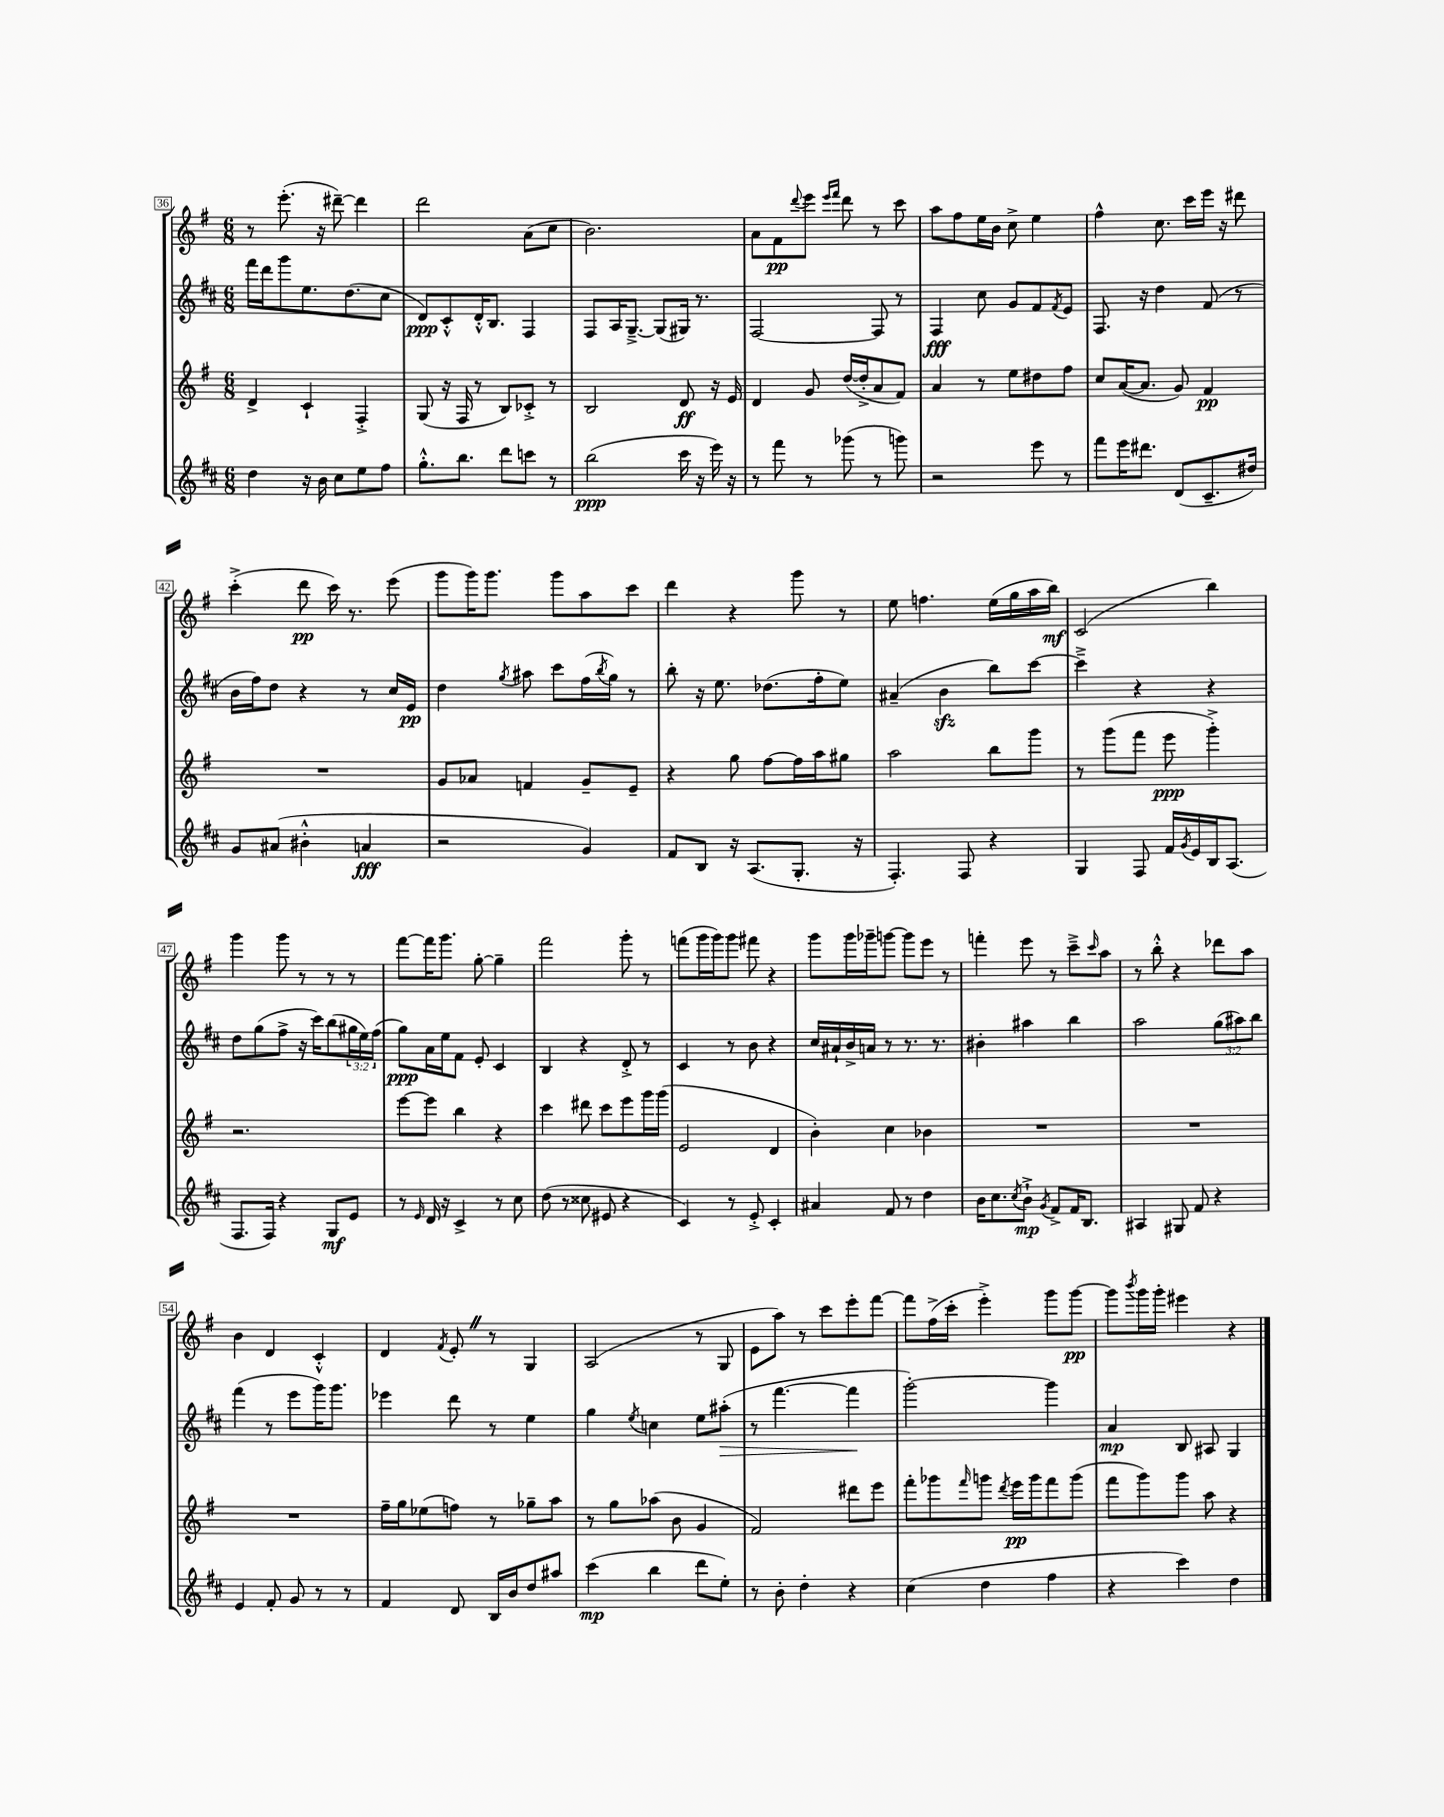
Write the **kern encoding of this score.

**kern	**dynam	**kern	**dynam	**kern	**dynam	**kern	**dynam
*part4	*part4	*part3	*part3	*part2	*part2	*part1	*part1
*staff4	*staff4	*staff3	*staff3	*staff2	*staff2	*staff1	*staff1
*clefG2	*	*clefG2	*	*clefG2	*	*clefG2	*
*k[f#c#]	*	*k[f#]	*	*k[f#c#]	*	*k[f#]	*
*M6/8	*	*M6/8	*	*M6/8	*	*M6/8	*
=36	=36	=36	=36	=36	=36	=36	=36
4dd\	.	4d^/	.	16fff#\LL	.	8r	.
.	.	.	.	16ddd\J	.	.	.
.	.	.	.	8ggg\	.	(8.eee'\	.
16r	.	4c`/	.	8.ee\	.	.	.
16b\	.	.	.	.	.	16r	.
8cc#\L	.	.	.	.	.	[8ddd#X~\)	.
.	.	.	.	(8.dd\	.	.	.
8ee\	.	4F#'^/	.	.	.	4ddd#\]	.
8ff#\J	.	.	.	8cc#\J	.	.	.
=37	=37	=37	=37	=37	=37	=37	=37
8.gg'^^\L	.	(8G/	.	8d/L)	ppp	2ddd\	.
.	.	16r	.	8c#'^^/	.	.	.
8.bb\J	.	16F#/	.	.	.	.	.
.	.	8r	.	16d'^^/K	.	.	.
.	.	.	.	8.B/J	.	.	.
8ddd\L	.	8B/L)	.	.	.	.	.
8cccn\J	.	8c-X'^/J	.	4F#/	.	(8a\L	.
8r	.	8r	.	.	.	8cc\J	.
=38	=38	=38	=38	=38	=38	=38	=38
(2bb\	ppp	2B/	.	8F#/L	.	2.b\)	.
.	.	.	.	16A/K	.	.	.
.	.	.	.	[8.G~^/J	.	.	.
.	.	.	.	(8G/L]	.	.	.
16ccc#\	.	8d/	ff	16G#X/Jk)	.	.	.
16r	.	.	.	8.r	.	.	.
16eee\)	.	16r	.	.	.	.	.
16r	.	16e/	.	.	.	.	.
=39	=39	=39	=39	=39	=39	=39	=39
8r	.	4d/	.	[2F#/	.	8a\L	.
8fff#\	.	.	.	.	.	8f#\	pp
.	.	.	.	.	.	8qqddd/	.
8r	.	8g/	.	.	.	8eee\J	.
.	.	.	.	.	.	16qqeee/LL	.
.	.	.	.	.	.	16qqfff#/JJ	.
(8ggg-X\	.	([16dd/LL	.	.	.	8ddd\	.
.	.	16dd'^/J]	.	.	.	.	.
8r	.	8a/	.	8F#/]	.	8r	.
8gggn\)	.	8f#/J)	.	8r	.	8ccc\	.
=40	=40	=40	=40	=40	=40	=40	=40
2r	.	4a/	.	4F#/	fff	8aa\L	.
.	.	.	.	.	.	8ff#\	.
.	.	8r	.	8cc#\	.	16ee\L	.
.	.	.	.	.	.	16b\JJ	.
.	.	8ee\L	.	8g/L	.	8cc^\	.
8eee\	.	8dd#X\	.	8f#/	.	4ee\	.
.	.	.	.	8qf#/	.	.	.
8r	.	8ff#\J	.	8e/J	.	.	.
=41	=41	=41	=41	=41	=41	=41	=41
8fff#\L	.	8cc/L	.	8.F#/	.	4ff#^^\	.
16eee\K	.	([16a/K	.	.	.	.	.
8.ddd#X\J	.	8.a/J]	.	16r	.	.	.
.	.	.	.	4dd\	.	8.cc\	.
(8d/L	.	8g/)	.	.	.	.	.
.	.	.	.	.	.	16ccc\LL	.
8.c#~/	.	4f#/	pp	(8f#/	.	16eee\JJ	.
.	.	.	.	.	.	16r	.
.	.	.	.	8r	.	8ddd#X\	.
16dd#X/Jk)	.	.	.	.	.	.	.
!!LO:LB:g=z
=42	=42	=42	=42	=42	=42	=42	=42
8g/L	.	2.r	.	16b\LL	.	(4ccc'^\	.
.	.	.	.	16ff#\J)	.	.	.
(8a#X/J	.	.	.	8dd\J	.	.	.
4b#X'^^\	.	.	.	4r	.	8ddd\	pp
.	.	.	.	.	.	16ccc\)	.
.	.	.	.	.	.	8.r	.
4an/	fff	.	.	8r	.	.	.
.	.	.	.	16cc#/LL	.	(8eee\	.
.	.	.	.	16e/JJ	pp	.	.
=43	=43	=43	=43	=43	=43	=43	=43
2r	.	8g/L	.	4dd\	.	8ggg\L	.
.	.	8a-X/J	.	.	.	16ggg\K)	.
.	.	.	.	.	.	8.ggg\J	.
.	.	.	.	8qgg/	.	.	.
.	.	4fn/	.	8aa#X\	.	.	.
.	.	.	.	8ccc#\L	.	8ggg\L	.
4g/)	.	8g~/L	.	(16ff#\L	.	8aa\	.
.	.	.	.	8qbb/	.	.	.
.	.	.	.	16gg\JJ)	.	.	.
.	.	8e~/J	.	8r	.	8ccc\J	.
=44	=44	=44	=44	=44	=44	=44	=44
8f#/L	.	4r	.	8bb'\	.	4ddd\	.
8B/J	.	.	.	16r	.	.	.
.	.	.	.	8.ee\	.	.	.
16r	.	8gg\	.	.	.	4r	.
(8.A/L	.	.	.	.	.	.	.
.	.	[8ff#\L	.	(8.dd-X\L	.	.	.
8.G'/J	.	16ff#\L]	.	.	.	8ggg\	.
.	.	16aa\J	.	16ff#'\k	.	.	.
.	.	8gg#X\J	.	8ee\J)	.	8r	.
16r	.	.	.	.	.	.	.
=45	=45	=45	=45	=45	=45	=45	=45
4.F#'/)	.	2aa\	.	(4a#X~/	.	8ee\	.
.	.	.	.	.	.	4.ffn\	.
.	.	.	.	4bzz\	.	.	.
8F#/	.	.	.	.	.	.	.
4r	.	8bb\L	.	8bb\L)	.	(16ee\LL	.
.	.	.	.	.	.	16gg\	.
.	.	8ggg\J	.	[8ccc#\J	.	16aa\	.
.	.	.	.	.	.	16bb\JJ)	mf
=46	=46	=46	=46	=46	=46	=46	=46
4G/	.	8r	.	4ccc#~^\]	.	(2c/	.
.	.	(8ggg\L	.	.	.	.	.
8F#/	.	8fff#\J	.	4r	.	.	.
16f#/LL	.	8eee\	ppp	.	.	.	.
8qg/	.	.	.	.	.	.	.
16e/	.	.	.	.	.	.	.
16B/J	.	4ggg'^\)	.	4r	.	4bb\)	.
(8.A/J	.	.	.	.	.	.	.
!!LO:LB:g=z
=47	=47	=47	=47	=47	=47	=47	=47
8.F#/L	.	2.r	.	8dd\L	.	4ggg\	.
.	.	.	.	(8gg\	.	.	.
16F#/Jk)	.	.	.	.	.	.	.
4r	.	.	.	8ff#^\J	.	8ggg\	.
.	.	.	.	16r	.	8r	.
.	.	.	.	16ccc#\KL)	.	.	.
8G/L	mf	.	.	(8bb\	.	8r	.
8e/J	.	.	.	24gg#X\L	.	8r	.
.	.	.	.	24ee\)	.	.	.
.	.	.	.	(24ff#\JJ	.	.	.
=48	=48	=48	=48	=48	=48	=48	=48
8r	.	[8eee\L	.	8gg\L)	ppp	[8fff#\L	.
16qqe/	.	.	.	.	.	.	.
16d/	.	8eee\J]	.	16a\L	.	16fff#\K]	.
16r	.	.	.	16ee\J	.	8.ggg\J	.
4c#^/	.	4bb\	.	8f#\J	.	.	.
.	.	.	.	8e'/	.	[8gg'\	.
8r	.	4r	.	4c#/	.	4gg~\]	.
8cc#\	.	.	.	.	.	.	.
=49	=49	=49	=49	=49	=49	=49	=49
(8dd\	.	4ccc\	.	4B/	.	2fff#\	.
8r	.	.	.	.	.	.	.
8cc##X\	.	8ddd#X\	.	4r	.	.	.
8e#X/	.	8ccc\L	.	.	.	.	.
4r	.	8eee\	.	8d'^/	.	8ggg'\	.
.	.	16ggg\L	.	8r	.	8r	.
.	.	(16ggg\JJ	.	.	.	.	.
=50	=50	=50	=50	=50	=50	=50	=50
4c#/)	.	2e/	.	4c#/	.	(8fffn\L	.
.	.	.	.	.	.	16ggg\L	.
.	.	.	.	.	.	16ggg\J)	.
8r	.	.	.	8r	.	8ggg\J	.
8e'^/	.	.	.	8b\	.	8fff#X\	.
4c#'/	.	4d/	.	4r	.	4r	.
=51	=51	=51	=51	=51	=51	=51	=51
4a#X/	.	4b'\)	.	16cc#/LL	.	8ggg\L	.
.	.	.	.	16a#X`/	.	.	.
.	.	.	.	16b^/	.	16ggg\L	.
.	.	.	.	16an/JJ	.	16ggg-X~\J	.
8f#/	.	4cc\	.	8r	.	[8gggn\J	.
8r	.	.	.	8.r	.	8ggg\L]	.
4dd\	.	4b-X\	.	.	.	8eee\J	.
.	.	.	.	8.r	.	.	.
.	.	.	.	.	.	8r	.
=52	=52	=52	=52	=52	=52	=52	=52
16b\KL	.	2.r	.	4b#X'\	.	4fffn'\	.
8.cc#\	.	.	.	.	.	.	.
8qcc#/	.	.	.	.	.	.	.
8b`^\J	mp	.	.	4aa#X\	.	8eee\	.
8qg/	.	.	.	.	.	.	.
8f#^/L	.	.	.	.	.	8r	.
16f#/K	.	.	.	4bb\	.	8ccc~^\L	.
8.B/J	.	.	.	.	.	.	.
.	.	.	.	.	.	16qqccc/	.
.	.	.	.	.	.	8aa\J	.
=53	=53	=53	=53	=53	=53	=53	=53
4A#X/	.	2.r	.	2aa\	.	8r	.
.	.	.	.	.	.	8bb'^^\	.
8G#X/	.	.	.	.	.	4r	.
8f#/	.	.	.	.	.	.	.
4r	.	.	.	(12gg\L	.	8ddd-X\L	.
.	.	.	.	12aa#X\)	.	.	.
.	.	.	.	.	.	8aa\J	.
.	.	.	.	12bb\J	.	.	.
!!LO:LB:g=z
=54	=54	=54	=54	=54	=54	=54	=54
4e/	.	2.r	.	(4fff#\	.	4b\	.
8f#'/	.	.	.	8r	.	4d/	.
8g/	.	.	.	8eee\L	.	.	.
8r	.	.	.	16ggg\K)	.	4c'^^/	.
.	.	.	.	8.ggg\J	.	.	.
8r	.	.	.	.	.	.	.
=55	=55	=55	=55	=55	=55	=55	=55
4f#/	.	16ff#~\LL	.	4eee-X\	.	4d/	.
.	.	16gg\J	.	.	.	.	.
.	.	(8ee-X\	.	.	.	.	.
.	.	.	.	.	.	8qf#/	.
8d/	.	8ffn\J)	.	8ddd\	.	8e'Z/	.
16B/LL	.	8r	.	8r	.	8r	.
16b/J	.	.	.	.	.	.	.
8dd/	.	8gg-X~\L	.	4ee\	.	4G/	.
8aa#X/J	.	8aa\J	.	.	.	.	.
=56	=56	=56	=56	=56	=56	=56	=56
(4ccc#\	mp	8r	.	4gg\	.	(2A/	.
.	.	8gg\L	.	.	.	.	.
.	.	.	.	8qee/	.	.	.
4bb\	.	(8aa-X\J	.	4ccn\	.	.	.
.	.	8b\	.	.	.	.	.
8ddd\L	.	4g/	.	8ee\L	.	8r	.
!	!	!	!	!	!LO:HP:b	!	!
8ee'\J)	.	.	.	(8aa#X'\J	>	8G/	.
=57	=57	=57	=57	=57	=57	=57	=57
8r	.	2f#/)	.	8r	.	8e\L	.
8b'\	.	.	.	[4.fff#\	.	8aa\J)	.
4dd'\	.	.	.	.	.	8r	.
.	.	.	.	.	.	8ccc\L	.
4r	.	8ddd#X\L	.	4fff#\]	.	8eee'\	.
.	.	8eee\J	.	.	.	[8fff#\J	.
.	.	.	.	.	]	.	.
=58	=58	=58	=58	=58	=58	=58	=58
(4cc#\	.	8fff#'\L	.	[2ggg'\)	.	8fff#\L]	.
.	.	8ggg-X\	.	.	.	(16ff#^\L	.
.	.	.	.	.	.	16ccc'\JJ	.
.	.	16qqfff#/	.	.	.	.	.
4dd\	.	8gggn\J	.	.	.	4eee'^\)	.
.	.	8qddd/	.	.	.	.	.
.	.	16eee\LL	pp	.	.	.	.
.	.	16ggg\J	.	.	.	.	.
4ff#\	.	8fff#\	.	4ggg\]	.	8ggg\L	.
.	.	(8ggg\J	.	.	.	[8ggg\J	pp
=59	=59	=59	=59	=59	=59	=59	=59
4r	.	8fff#\L	.	4a/	mp	8ggg\L]	.
.	.	.	.	.	.	8qbbb/	.
.	.	8ggg\)	.	.	.	16ggg\L	.
.	.	.	.	.	.	16ggg'\JJ	.
4ccc#\)	.	8ggg\J	.	8B/	.	4eee#X\	.
.	.	8aa\	.	8A#X/	.	.	.
4dd\	.	4r	.	4G/	.	4r	.
==	==	==	==	==	==	==	==
*-	*-	*-	*-	*-	*-	*-	*-
